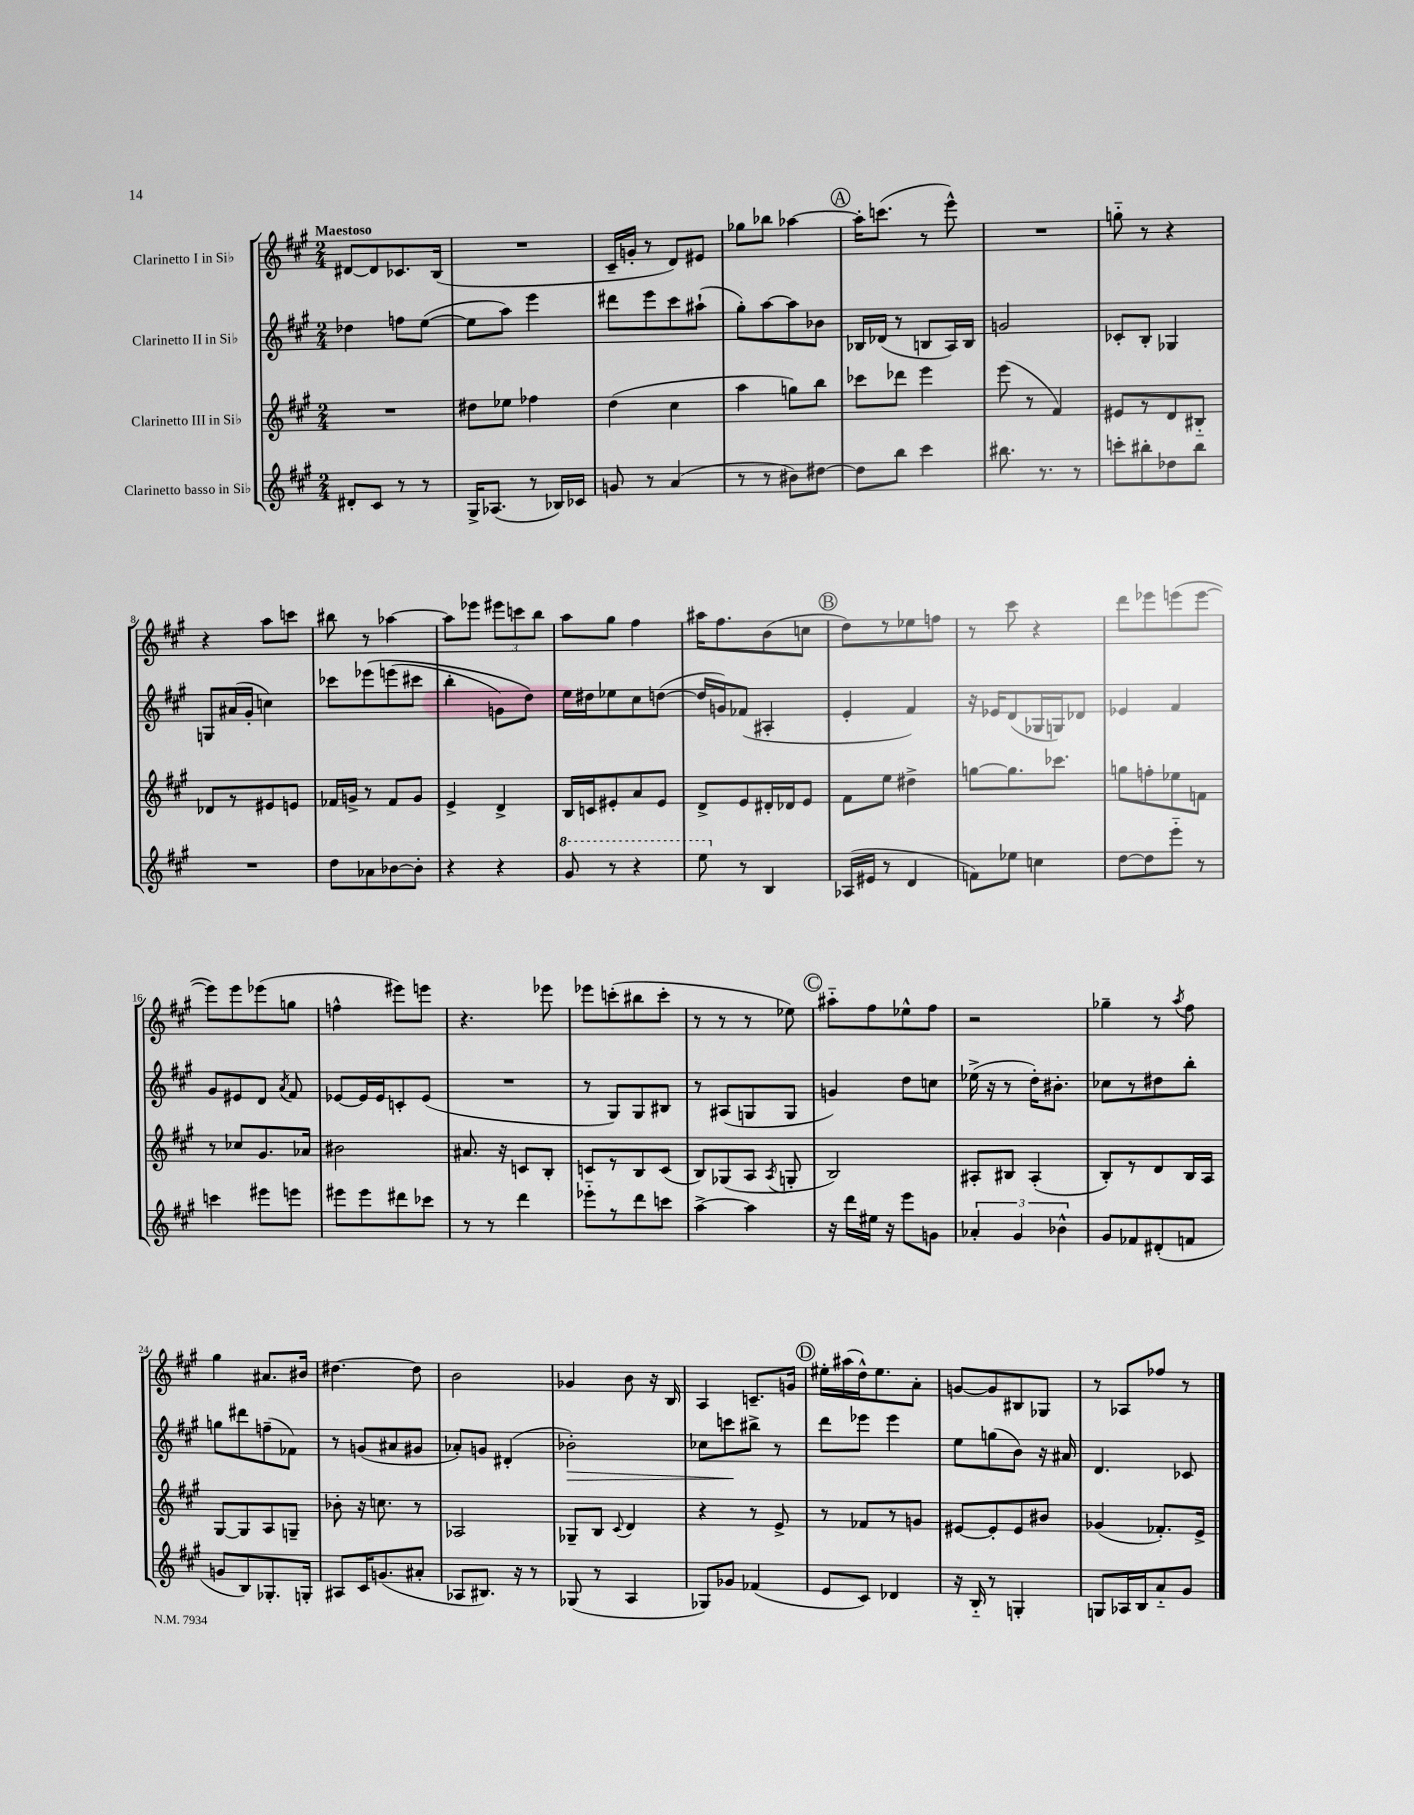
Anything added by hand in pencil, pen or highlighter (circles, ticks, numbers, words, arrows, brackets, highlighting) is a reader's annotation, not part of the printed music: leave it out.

**kern	**kern	**kern	**kern
*staff4	*staff3	*staff2	*staff1
*clefG2	*clefG2	*clefG2	*clefG2
*k[f#c#g#]	*k[f#c#g#]	*k[f#c#g#]	*k[f#c#g#]
*M2/4	*M2/4	*M2/4	*M2/4
8d#'	2r	4dd-	[8d#
8c#	.	.	8d#]
8r	.	8ff	8.c-
8r	.	([8ee	.
.	.	.	(16B
=	=	=	=
16G#^	8dd#	8ee]	2r
(8.A-	.	.	.
.	8ee-	8aa)	.
8r	4ff-	4eee	.
16B-)	.	.	.
16c-	.	.	.
=	=	=	=
8g	(4dd	8ddd#	16c#~
.	.	.	16g'
8r	.	8eee	8r
(4a	4cc#	8ccc#	8d)
.	.	(8aa#`	8e#
=	=	=	=
8r	4aa	8gg#')	8gg-
8r	.	[8aa	8bb-
8b#)	8gg)	8aa]	[4aa-
[8dd#	8bb	8b-	.
=	=	=	=
8dd#]	8ccc-	16B-	16aa-']
.	.	(16d-	(8.ccc
8bb	8ddd-	8r	.
4ccc#	4eee	8B	8r
.	.	16A)	8eee^^)
.	.	16B	.
=	=	=	=
8.bb#	(8eee	2g	2r
.	8r	.	.
8.r	.	.	.
.	4f#)	.	.
8r	.	.	.
=	=	=	=
8ccc'	8e#	8c-'	8gg'~
8bb#'	8r	8B'	8r
8dd-	8d	4G-	4r
8bb#	8B#'~	.	.
=	=	=	=
2r	8d-	8G	4r
.	8r	(16a#	.
.	.	16g#'	.
.	8e#	4cc)	8aa
.	8e	.	8ccc
=	=	=	=
8dd	16f-	8ccc-	8bb#
.	16g^	.	.
8a-	8r	&(8eee-	8r
[8b-	8f-	(8eee	[4aa-
8b-']	8g	8ccc#	.
=	=	=	=
4r	4e^	4bb'	8aa-]
.	.	.	8eee-
4r	4d^	8g)	12eee#
.	.	.	12ccc
.	.	8dd&)	.
.	.	.	12bb
=	=	=	=
8gg#	16B	16ee	8aa
.	16c	16dd#	.
8r	8e#'	8ee-	8gg#
4r	8a	8cc#	4ff#
.	8e#	([8dd	.
=	=	=	=
8eee	8d^	16dd]	16aa#
.	.	16g)	8.ff#
8r	8e	(8f-	.
4B	16d#'	4A#'	(8b
.	16d-	.	.
.	8e	.	8cc
=	=	=	=
(16A-	8f#	4e'	8dd)
16e#	.	.	.
8r	8ee	.	8r
4d	4dd#^	4f#)	8ee-
.	.	.	8ff
=	=	=	=
8f)	[8gg	16r	8r
.	.	16e-	.
8ee-	8.gg]	(8d	8ccc#
4cc	.	16G-	4r
.	8.ccc-	16G)	.
.	.	8d-	.
=	=	=	=
[8dd	8gg	4e-	8ddd
8dd]	8ff'	.	8eee-
8eee'~	8ee-	4f#	(8eee
8r	8f	.	[8eee
=	=	=	=
4ccc	8r	8g#	8eee])
.	8cc-	8e#	8eee
8eee#	8.g#	8d	(8eee-
.	.	8qa	.
8eee	.	8f#	8gg
.	16a-	.	.
=	=	=	=
8eee#	2b#	[8e-	4ff^^
8eee#	.	16e-]	.
.	.	16e-	.
8ddd#	.	8c'	8eee#)
8ccc-	.	(8e-	8eee
=	=	=	=
8r	8.a#	2r	4.r
8r	.	.	.
.	16r	.	.
4ddd	8c	.	.
.	8B'	.	8eee-
=	=	=	=
8eee-'~	8c	8r	8eee-
8r	8r	8G#)	(8ccc'
8ddd	8B	8G#	8bb#
8ccc	(8c	8B#	8ccc'
=	=	=	=
[4aa^	8B)	8r	8r
.	(8G-	(8A#	8r
4aa]	8A	8G	8r
.	8qA	.	.
.	8G'	8G	8ee-)
=	=	=	=
16r	2B)	4g)	8aa#'~
16ddd	.	.	.
16ee#	.	.	8ff#
16r	.	.	.
8eee	.	8dd	8ee-^^
8g	.	8cc	8ff#
=	=	=	=
6a-'	8A#'	(16ee-^	2r
.	.	16r	.
.	8B#	8r	.
6g#	.	.	.
.	(4A#'	16dd')	.
.	.	8.b#'	.
6b-^^	.	.	.
=	=	=	=
8g#	8B')	8cc-	4gg-~
8f-	8r	8r	.
(8d#'	8d	8dd#	8r
.	.	.	8qaa
8f	16B	8bb'	8ff#
.	16A	.	.
=	=	=	=
8g	[8G#	8gg	4gg#
8B)	8G#]	8ddd#	.
8.G-'	8A	(8ff~	8.a#
.	8G~	8f-)	.
16G'	.	.	16b#
=	=	=	=
8A#	8b-'	8r	[4.dd#
16c#	16r	(8g	.
(8.g	8.cc	.	.
.	.	8a#	.
8a#'	8r	8g#	8dd#]
=	=	=	=
8A-	2A-	8a-')	2b
8.B#)	.	8g	.
.	.	(4d#'	.
16r	.	.	.
8r	.	.	.
=	=	=	=
(8G-	8G-~	2b-')	4g-
8r	8B	.	.
.	8qqc#	.	.
4A	4d	.	8b
.	.	.	16r
.	.	.	16B
=	=	=	=
8G-)	4r	8cc-	4A
8g-	.	8ccc	.
(4f-	8r	8bb#^	8.c~
.	8e^	8r	.
.	.	.	16g
=	=	=	=
8e	8r	8ddd	16ee#'
.	.	.	(16aa#
8c#)	8f-	8eee-	16dd^^)
.	.	.	8.ee#
4d-	8r	4eee-	.
.	8g	.	8a'
=	=	=	=
16r	[8e#	8ee	[8g
16B'~	.	.	.
8r	8e#']	(8gg	8g]
4G'	8e#	8b)	8B#
.	8b#	16r	8G-
.	.	16a#	.
=	=	=	=
8G	(4g-	4.d	8r
16A-	.	.	8A-
16B	.	.	.
8a'~	8.f-')	.	8ff-
8g#	.	8c-	8r
.	16e^	.	.
==	==	==	==
*-	*-	*-	*-
